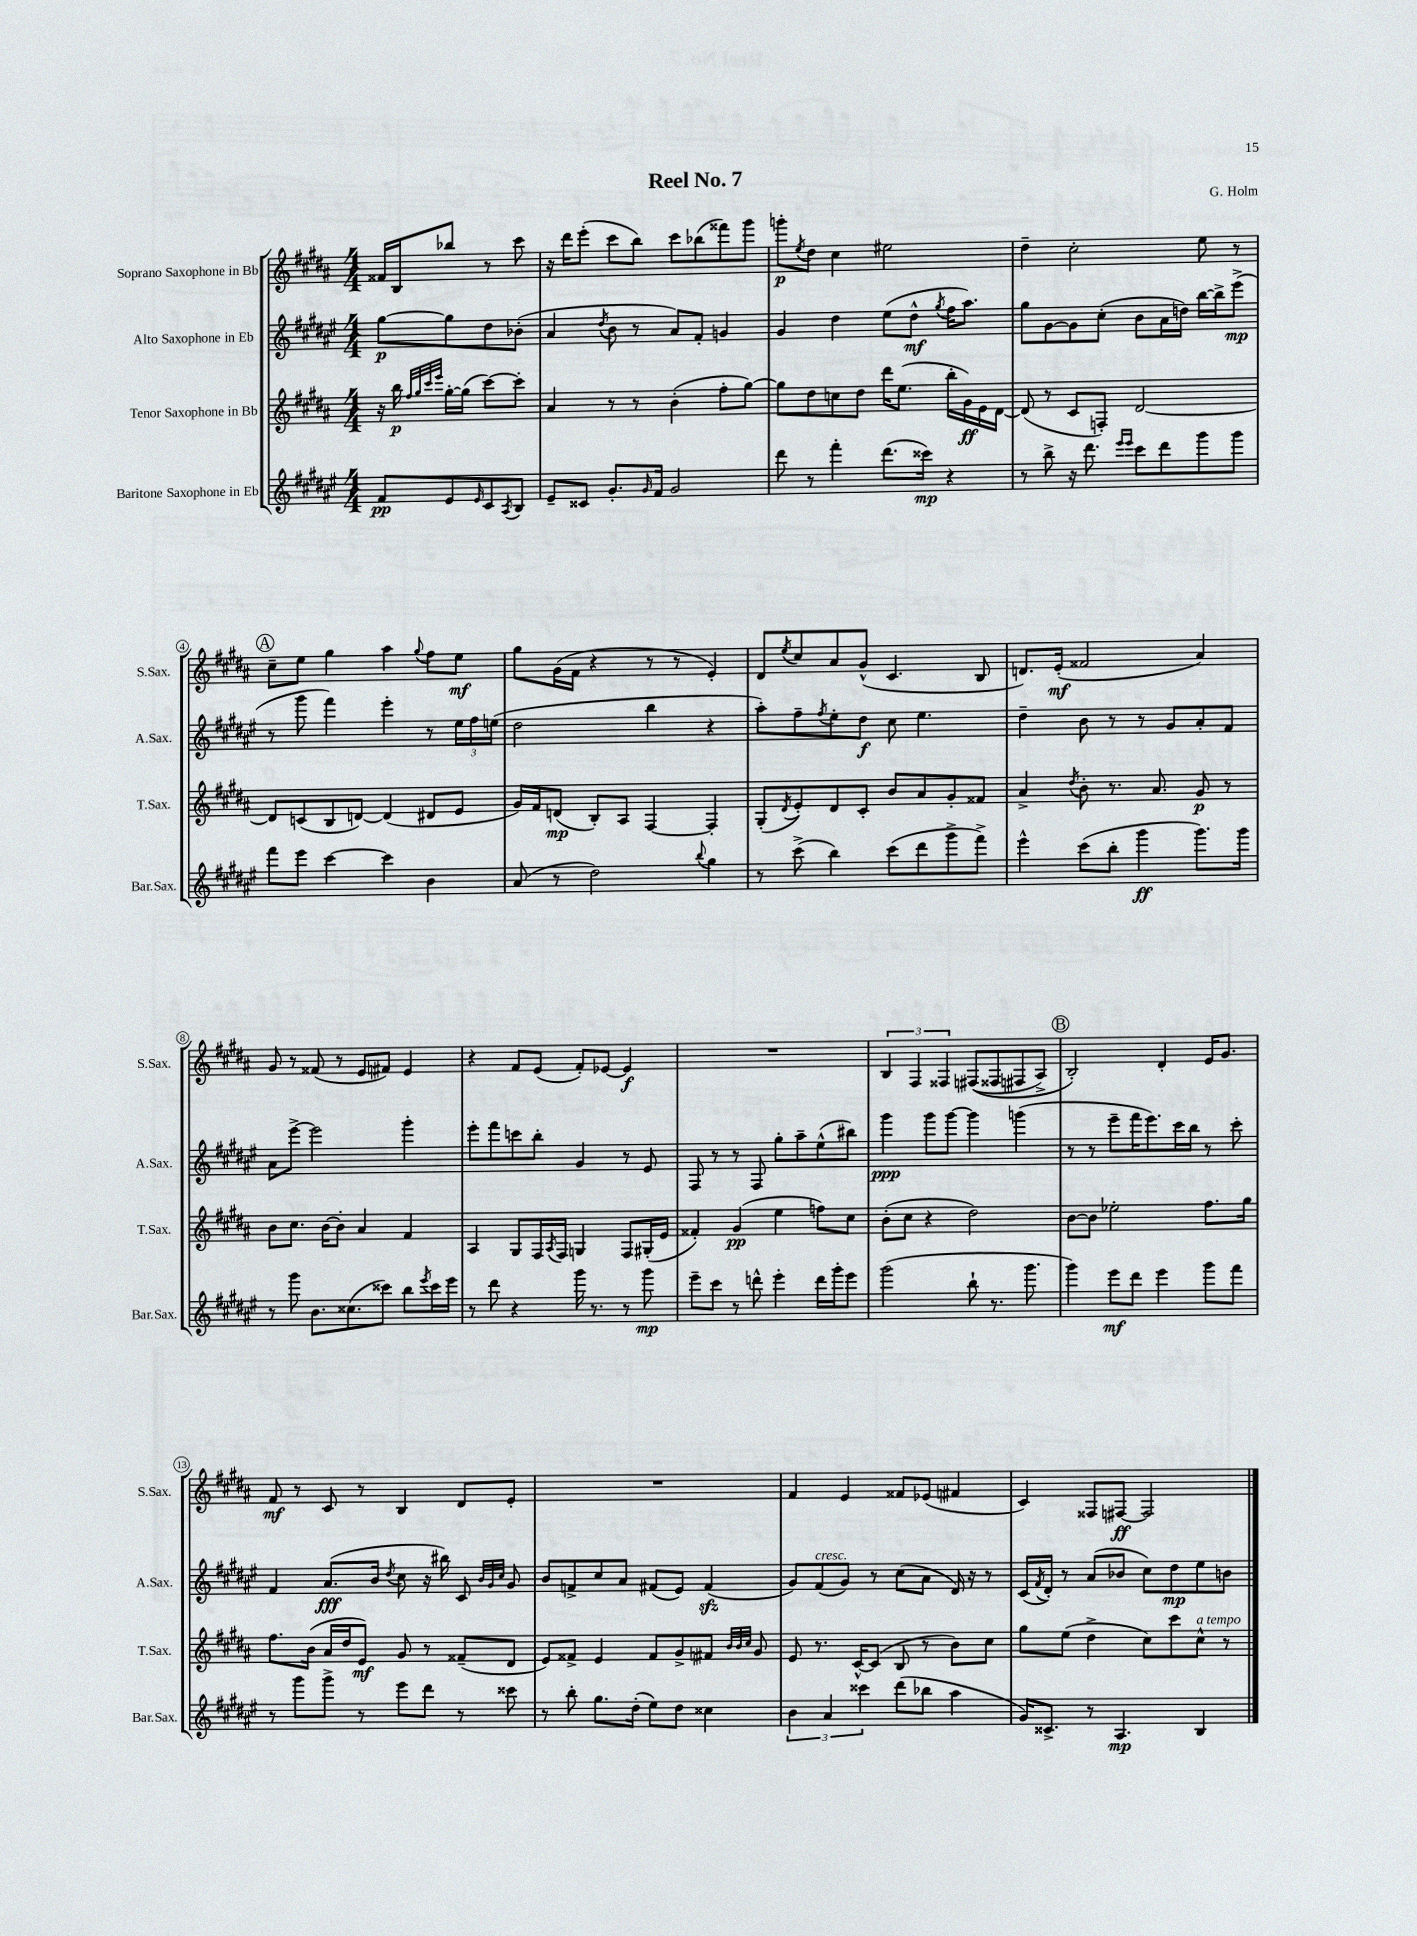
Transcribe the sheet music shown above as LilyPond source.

\header { title = "Reel No. 7" composer = "G. Holm" }
<<
\new StaffGroup <<
\new Staff = "s0" \with { instrumentName = "Soprano Saxophone in Bb" shortInstrumentName = "S.Sax." } {
    \clef treble \key b \major \numericTimeSignature \time 4/4 \partial 2
    fisis'16 b16 bes''8 r8 cis'''8 |
    r16 dis'''16 e'''8-.( cis'''8 b''8) cis'''8 bes''8( fisis'''8) gis'''8 |
    g'''8-.\p \acciaccatura { e''8 } dis''8 cis''4 eis''2 |
    dis''4-- cis''2-. e''8 r8 |
    \mark \markup { \circle "A" } cis''8-- e''8 gis''4 ais''4 \appoggiatura { gis''8 } fis''8 e''8\mf |
    gis''8 gis'16( fis'16 r4 r8 r8 e'4-.) |
    dis'8 \acciaccatura { e''8 } cis''8 ais'8 gis'8-^( cis'4. b8 |
    d'8.) e'16-.\mf( fisis'2 ais'4) |
    gis'8 r8 fisis'8( r8 e'8 fis'8) e'4 |
    r4 fis'8 e'8( fis'8-.) ees'8~ ees'4\f |
    R1 |
    \tuplet 3/2 { b4 fis4 fisis4 } fis8(\( fisis8 fis8 ais8->) |
    \mark \markup { \circle "B" } b2-.\) dis'4-. e'16 gis'8. |
    fis'8\mf r8 cis'8 r8 b4 dis'8 e'8-. |
    R1 |
    fis'4 e'4 fisis'8 ees'8( fis'4 |
    cis'4) fisis8 fis8~\ff fis2 \bar "|." |
}
\new Staff = "s1" \with { instrumentName = "Alto Saxophone in Eb" shortInstrumentName = "A.Sax." } {
    \clef treble \key fis \major \numericTimeSignature \time 4/4 \partial 2
    gis''8~\p gis''8 dis''8 bes'8-.( |
    ais'4 \acciaccatura { dis''8 } b'8 r8 ais'8) fis'8-. g'4 |
    gis'4 dis''4 eis''8( dis''8-^\mf \acciaccatura { gis''8 } fis''16 ais''8.) |
    gis''8 gis'8~ gis'8 cis''8-.( b'8 ais'16 d''16) b''16~ b''16-> eis'''8->\mp( |
    \mark \markup { \circle "A" } r8 gis'''8 fis'''4) eis'''4-. r8 \tuplet 3/2 { eis''16 fis''16 e''16( } |
    dis''2 b''4 r4 |
    ais''8-.) fis''8-- \acciaccatura { fis''8 } eis''8-. dis''8\f cis''8 eis''4. |
    dis''4-- b'8 r8 r8 gis'8 ais'8-. fis'8 |
    ais'8 eis'''8~-> eis'''2 gis'''4-. |
    eis'''8-. fis'''8 c'''8 b''8-. gis'4 r8 eis'8 |
    fis8 r8 r8 fis8 gis''8-. ais''8-- eis''8-^( bis''8) |
    gis'''4\ppp gis'''8 gis'''8~ gis'''4 g'''4( |
    \mark \markup { \circle "B" } r8 r8 eis'''8-- fis'''16 eis'''8.) cis'''16 b''16 r8 cis'''8-. |
    fis'4 ais'8.\fff( b'16 \acciaccatura { dis''8 } cis''8 r16 bis''16) cis'8 \grace { b'32 gis'32 cis''32 } gis'8 |
    b'8 f'8-> cis''8 ais'8 fis'8( eis'8) fis'4\sfz( |
    gis'8) fis'8^\markup { \italic "cresc." }( gis'8) r8 cis''8( ais'8 dis'16) r16 r8 |
    cis'16( \acciaccatura { fis'8 } dis'16-.) r8 ais'8( bes'8 cis''8) dis''8\mp eis''8 b'8 \bar "|." |
}
\new Staff = "s2" \with { instrumentName = "Tenor Saxophone in Bb" shortInstrumentName = "T.Sax." } {
    \clef treble \key b \major \numericTimeSignature \time 4/4 \partial 2
    r16 b''16\p \grace { fis''32 gis''32 cis'''32 e'''32 } gis''16~-. gis''16( cis'''8~) cis'''8-. |
    ais'4 r8 r8 b'4-.( fis''8-. gis''8~) |
    gis''8 dis''8 c''8 dis''8 dis'''16 e''8.( b''16-. gis'16\ff) e'16 dis'16~ |
    dis'8( r8 cis'8 f8-.) dis'2~ |
    \mark \markup { \circle "A" } dis'8 c'8( b8 d'8~) d'4( dis'8 e'8 |
    gis'16) fis'16 d'8\mp( b8-.) ais8 fis4~ fis4-. |
    gis8-.( \acciaccatura { dis'8 } e'8-.) dis'8 cis'8-. b'8 ais'8 gis'8-. fisis'8 |
    ais'4-> \acciaccatura { dis''8 } b'8-. r8. ais'8. gis'8\p r8 |
    b'8 cis''8. b'16~ b'8-. ais'4 fis'4 |
    ais4 gis8 fis16 \acciaccatura { ais8 } fis16 g4 fis8 gis16-.( e'16 |
    fisis'4-.) gis'4\pp( e''4 f''8) cis''8 |
    b'8-.( cis''8 r4 dis''2) |
    \mark \markup { \circle "B" } b'8~ b'8 ees''2-. fis''8. gis''16 |
    fis''8. b'16( ais'16 dis''16 e'8\mf) gis'8 r8 fisis'8--( dis'8 |
    e'8) fisis'8-> e'4 fisis'8 gis'8-> fis'8 \grace { b'32 b'32 cis''32 } gis'8 |
    e'8 r8. cis'16~-^ cis'8( b8 r8 b'8) cis''8 |
    gis''8 e''8( dis''4-> cis''8) cis'''8 cis''8-^^\markup { \italic "a tempo" } r8 \bar "|." |
}
\new Staff = "s3" \with { instrumentName = "Baritone Saxophone in Eb" shortInstrumentName = "Bar.Sax." } {
    \clef treble \key fis \major \numericTimeSignature \time 4/4 \partial 2
    fis'8\pp eis'8 \grace { eis'16 } cis'8 \acciaccatura { ais8 } b8 |
    eis'8-- cisis'8 gis'8.-. \grace { gis'16 } fis'16 gis'2 |
    dis'''8 r8 fis'''4-. dis'''8.( cisis'''16\mp) r4 |
    r8 b''8-> r16 dis'''8. \grace { eis'''16 eis'''16 } cis'''8 dis'''8 gis'''8 gis'''8 |
    \mark \markup { \circle "A" } fis'''8 eis'''8 cis'''4~ cis'''4 b'4 |
    ais'8( r8 dis''2) \appoggiatura { b''8 } gis''4 |
    r8 cis'''8->( b''4) cis'''8( dis'''8 gis'''8-> fis'''8->) |
    eis'''4-^ cis'''8( b''8-. gis'''4\ff gis'''8.) gis'''16 |
    r8 gis'''8 b'8. cisis''8.( cisis'''8) b''8 \acciaccatura { eis'''8 } cisis'''16 eis'''16 |
    r8 dis'''8 r4 gis'''16 r8. r8 gis'''8\mp |
    eis'''8-- cis'''8 r8 d'''8-^ eis'''4-. d'''16 gis'''16-. eis'''8 |
    gis'''2( b''8-! r8. gis'''8. |
    \mark \markup { \circle "B" } gis'''4) eis'''8\mf dis'''8 eis'''4 gis'''8 fis'''8 |
    r8 gis'''8 gis'''8-> r8 eis'''8 dis'''8 r8 cisis'''8 |
    r8 b''8-. gis''8. dis''16-.( eis''8) dis''8 cisis''4 |
    \tuplet 3/2 { b'4 ais'4 cisis'''4 } dis'''8( bes''8 ais''4 |
    gis'16) cisis'8.-> r8 ais4.\mp b4 \bar "|." |
}
>>
>>
\layout { \context { \Score \override BarNumber.stencil = #(make-stencil-circler 0.1 0.3 ly:text-interface::print) } }
